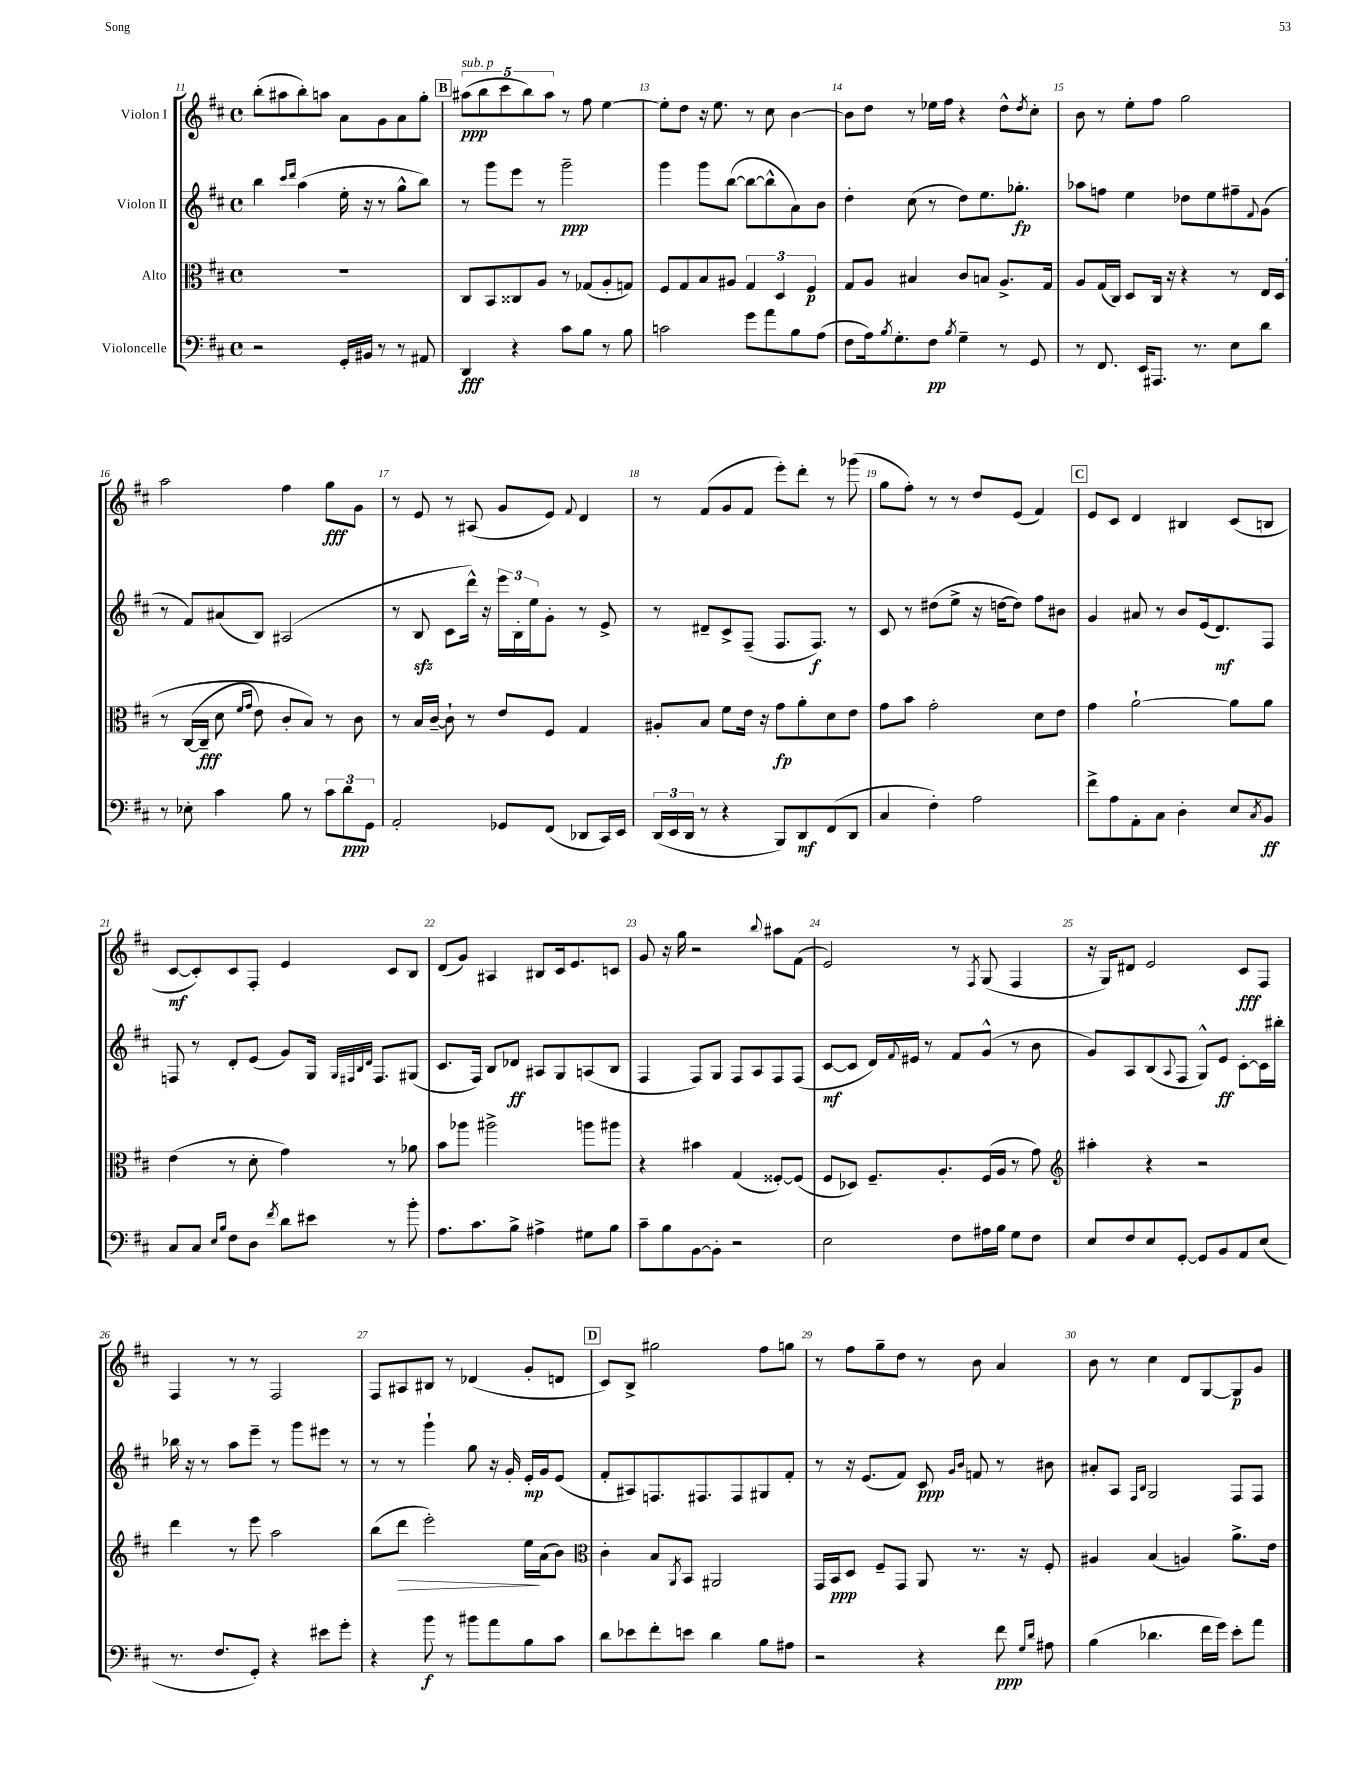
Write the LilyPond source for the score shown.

<<
\new StaffGroup <<
\new Staff = "s0" \with { instrumentName = "Violon I" } {
    \clef treble \key d \major \defaultTimeSignature \time 4/4
    b''8-.( ais''8 b''8-.) a''8 a'8 g'8 a'8 g''8-. |
    \mark \markup { \box "B" } \tuplet 5/4 { ais''8\ppp^\markup { \italic "sub. p" }( b''8 cis'''8 b''8) ais''8 } r8 fis''8 e''4~ |
    e''8-. d''8 r16 e''8. r8 cis''8 b'4~ |
    b'8 d''8 r8 ees''16 fis''16 r4 d''8-^ \acciaccatura { d''8 } cis''8-. |
    b'8 r8 e''8-. fis''8 g''2 |
    a''2 fis''4 g''8\fff g'8 |
    r8 e'8 r8 ais8( g'8 e'8) \appoggiatura { fis'8 } d'4 |
    r8 fis'8( g'8 fis'8 e'''8-.) d'''8-. r8 ges'''8( |
    g''8 fis''8-.) r8 r8 d''8 e'8( fis'4) |
    \mark \markup { \box "C" } e'8 cis'8 d'4 bis4 cis'8( b8 |
    cis'8~\mf cis'8-.) cis'8 fis8-. e'4 cis'8 b8 |
    d'8( g'8) ais4 bis8 cis'16 e'8. c'8 |
    g'8 r16 g''16 r2 \appoggiatura { b''8 } ais''8 fis'8( |
    e'2) r8 \acciaccatura { fis8 } g8( fis4 |
    r16 g16) dis'8 e'2 cis'8\fff fis8 |
    fis4 r8 r8 fis2 |
    fis8 ais8 bis8 r8 des'4( g'8-. d'8 |
    \mark \markup { \box "D" } cis'8) b8-> gis''2 fis''8 g''8 |
    r8 fis''8 g''8-- d''8 r8 b'8 a'4 |
    b'8 r8 cis''4 d'8 g8~ g8\p g'8 \bar "|." |
}
\new Staff = "s1" \with { instrumentName = "Violon II" } {
    \clef treble \key d \major \defaultTimeSignature \time 4/4
    b''4 \grace { cis'''16 d'''16 } a''4( e''16-. r16 r8 g''8-^ b''8) |
    \mark \markup { \box "B" } r8 g'''8 e'''8 r8 g'''2--\ppp |
    g'''4 g'''8 b''8~( b''8~ b''8-^ a'8) b'8 |
    d''4-. cis''8( r8 d''8) e''8. ges''8.-.\fp |
    aes''8 f''8 e''4 des''8 e''8 fis''8-- \appoggiatura { fis'8 } g'8( |
    r8 fis'8) ais'8( b8) ais2( |
    r8 b8\sfz cis'8 d'''16-^) r16 \tuplet 3/2 { e'''16 b16-. e''16 } g'8-. r8 e'8-> |
    r8 dis'8-- cis'8-> fis8--( fis8. fis8.\f) r8 |
    cis'8 r8 dis''8( e''8-> r16 d''16~ d''8) fis''8 bis'8 |
    \mark \markup { \box "C" } g'4 ais'8 r8 b'8 e'16( d'8.\mf) fis8 |
    f8 r8 d'8-. e'8( g'8) g16 \grace { g32 fis32 b32 d'32 } fis8. gis8( |
    cis'8. fis16) b8 des'8\ff ais8 g8 a8( b8 |
    fis4 fis8) g8 fis8 a8 fis8 fis8( |
    cis'8~\mf cis'8 d'16) \appoggiatura { fis'8 } eis'16 r8 fis'8 g'8-^( r8 b'8 |
    g'8) a8 b8( \appoggiatura { a8 } fis8 g8-^) e'8\ff cis'8~-. cis'16 bis''16-. |
    bes''16 r16 r8 a''8 e'''8-- r8 g'''8 eis'''8 r8 |
    r8 r8 g'''4-! g''8 r16 g'16-. e'16-.\mp g'16 e'8( |
    \mark \markup { \box "D" } fis'8-. ais8) f8. fis8. fis8 gis8 fis'8-. |
    r8 r16 e'8.( fis'8) cis'8\ppp \grace { g'16 b'16 } f'8 r8 bis'8 |
    ais'8-. a8 \grace { fis16 b16 } g2 fis8 fis8 \bar "|." |
}
\new Staff = "s2" \with { instrumentName = "Alto" } {
    \clef alto \key d \major \defaultTimeSignature \time 4/4
    R1 |
    \mark \markup { \box "B" } cis8 b,8 cisis8 a8 r8 ges8( a8-. g8) |
    fis8 g8 b8 ais8 \tuplet 3/2 { g4 d4 fis4\p } |
    g8 a8 bis4 cis'8 b8 a8.-> g16 |
    a8 g16( cis16) d8 cis16 r16 r4 r8 e16 d16\( |
    r8 cis16~( cis16--\fff d'8 \grace { fis'16 g'16 } e'8) cis'8-. b8\) r8 cis'8 |
    r8 b16 cis'16~-- cis'8-! r8 e'8 fis8 g4 |
    ais8-. b8 fis'8 e'16 r16 g'8\fp a'8-. d'8 e'8 |
    g'8 b'8 g'2-. d'8 e'8 |
    \mark \markup { \box "C" } g'4 a'2~-! a'8 a'8 |
    e'4( r8 d'8-. g'4) r8 aes'8 |
    b'8 aes''8 ais''2-> a''8 ais''8 |
    r4 bis'4 g4( fisis8~-.) fisis8( |
    fis8 des8) fis8.-- a8.-. fis16( a16 r8 g'8) |
    \clef treble ais''4-. r4 r2 |
    d'''4 r8 e'''8 a''2 |
    b''8( d'''8\> e'''2-.) e''16\! a'16( b'8) |
    \mark \markup { \box "D" } \clef alto cis'4-. b8 \acciaccatura { a,8 } b,8 ais,2 |
    g,16 b,16\ppp d8 fis8-- g,8 a,8 r8. r16 fis8-. |
    ais4 b4( a4) a'8.-> e'16 \bar "|." |
}
\new Staff = "s3" \with { instrumentName = "Violoncelle" } {
    \clef bass \key d \major \defaultTimeSignature \time 4/4
    r2 g,16-. bis,16 r8 r8 ais,8 |
    \mark \markup { \box "B" } d,4\fff r4 cis'8 b8 r8 b8 |
    c'2 g'8 a'8 b8 a8( |
    fis8 a16) \acciaccatura { b8 } g8.-. fis8\pp \acciaccatura { b8 } g4-- r8 g,8 |
    r8 fis,8. e,16 ais,,8. r8. e8 d'8 |
    r8 ees8-. cis'4 b8 r8 \tuplet 3/2 { cis'8 d'8\ppp g,8 } |
    a,2-. ges,8 fis,8( des,8 cis,16) e,16 |
    \tuplet 3/2 { d,16( e,16 d,16 } r8 r4 b,,8) d,8\mf fis,8( d,8 |
    cis4 fis4-.) a2 |
    \mark \markup { \box "C" } fis'8-> a8 a,8-. cis8 d4-. e8 \acciaccatura { cis8 } b,8\ff |
    cis8 cis8 \grace { e16 b16 } fis8 d8 \acciaccatura { fis'8 } d'8 eis'8 r8 b'8-. |
    a8. cis'8. b8-> ais4-> gis8 b8 |
    cis'8-- b8 b,8~ b,8-. r2 |
    e2 fis8 ais16 b16 g8 fis8 |
    e8 fis8 e8 g,8~-. g,8 b,8 a,8 e8( |
    r8. fis8. g,8-.) r4 eis'8 g'8-. |
    r4 b'8\f r8 bis'8 a'8 b8 cis'8 |
    \mark \markup { \box "D" } d'8 ees'8 fis'8-. e'8 d'4 b8 ais8 |
    r2 r4 fis'8\ppp \grace { g16 d'16 } ais8 |
    b4( des'4. fis'16 g'16) e'8-. a'8 \bar "|." |
}
>>
>>
\layout { \context { \Score currentBarNumber = #11 \override BarNumber.break-visibility = ##(#f #t #t) barNumberVisibility = #all-bar-numbers-visible } }
